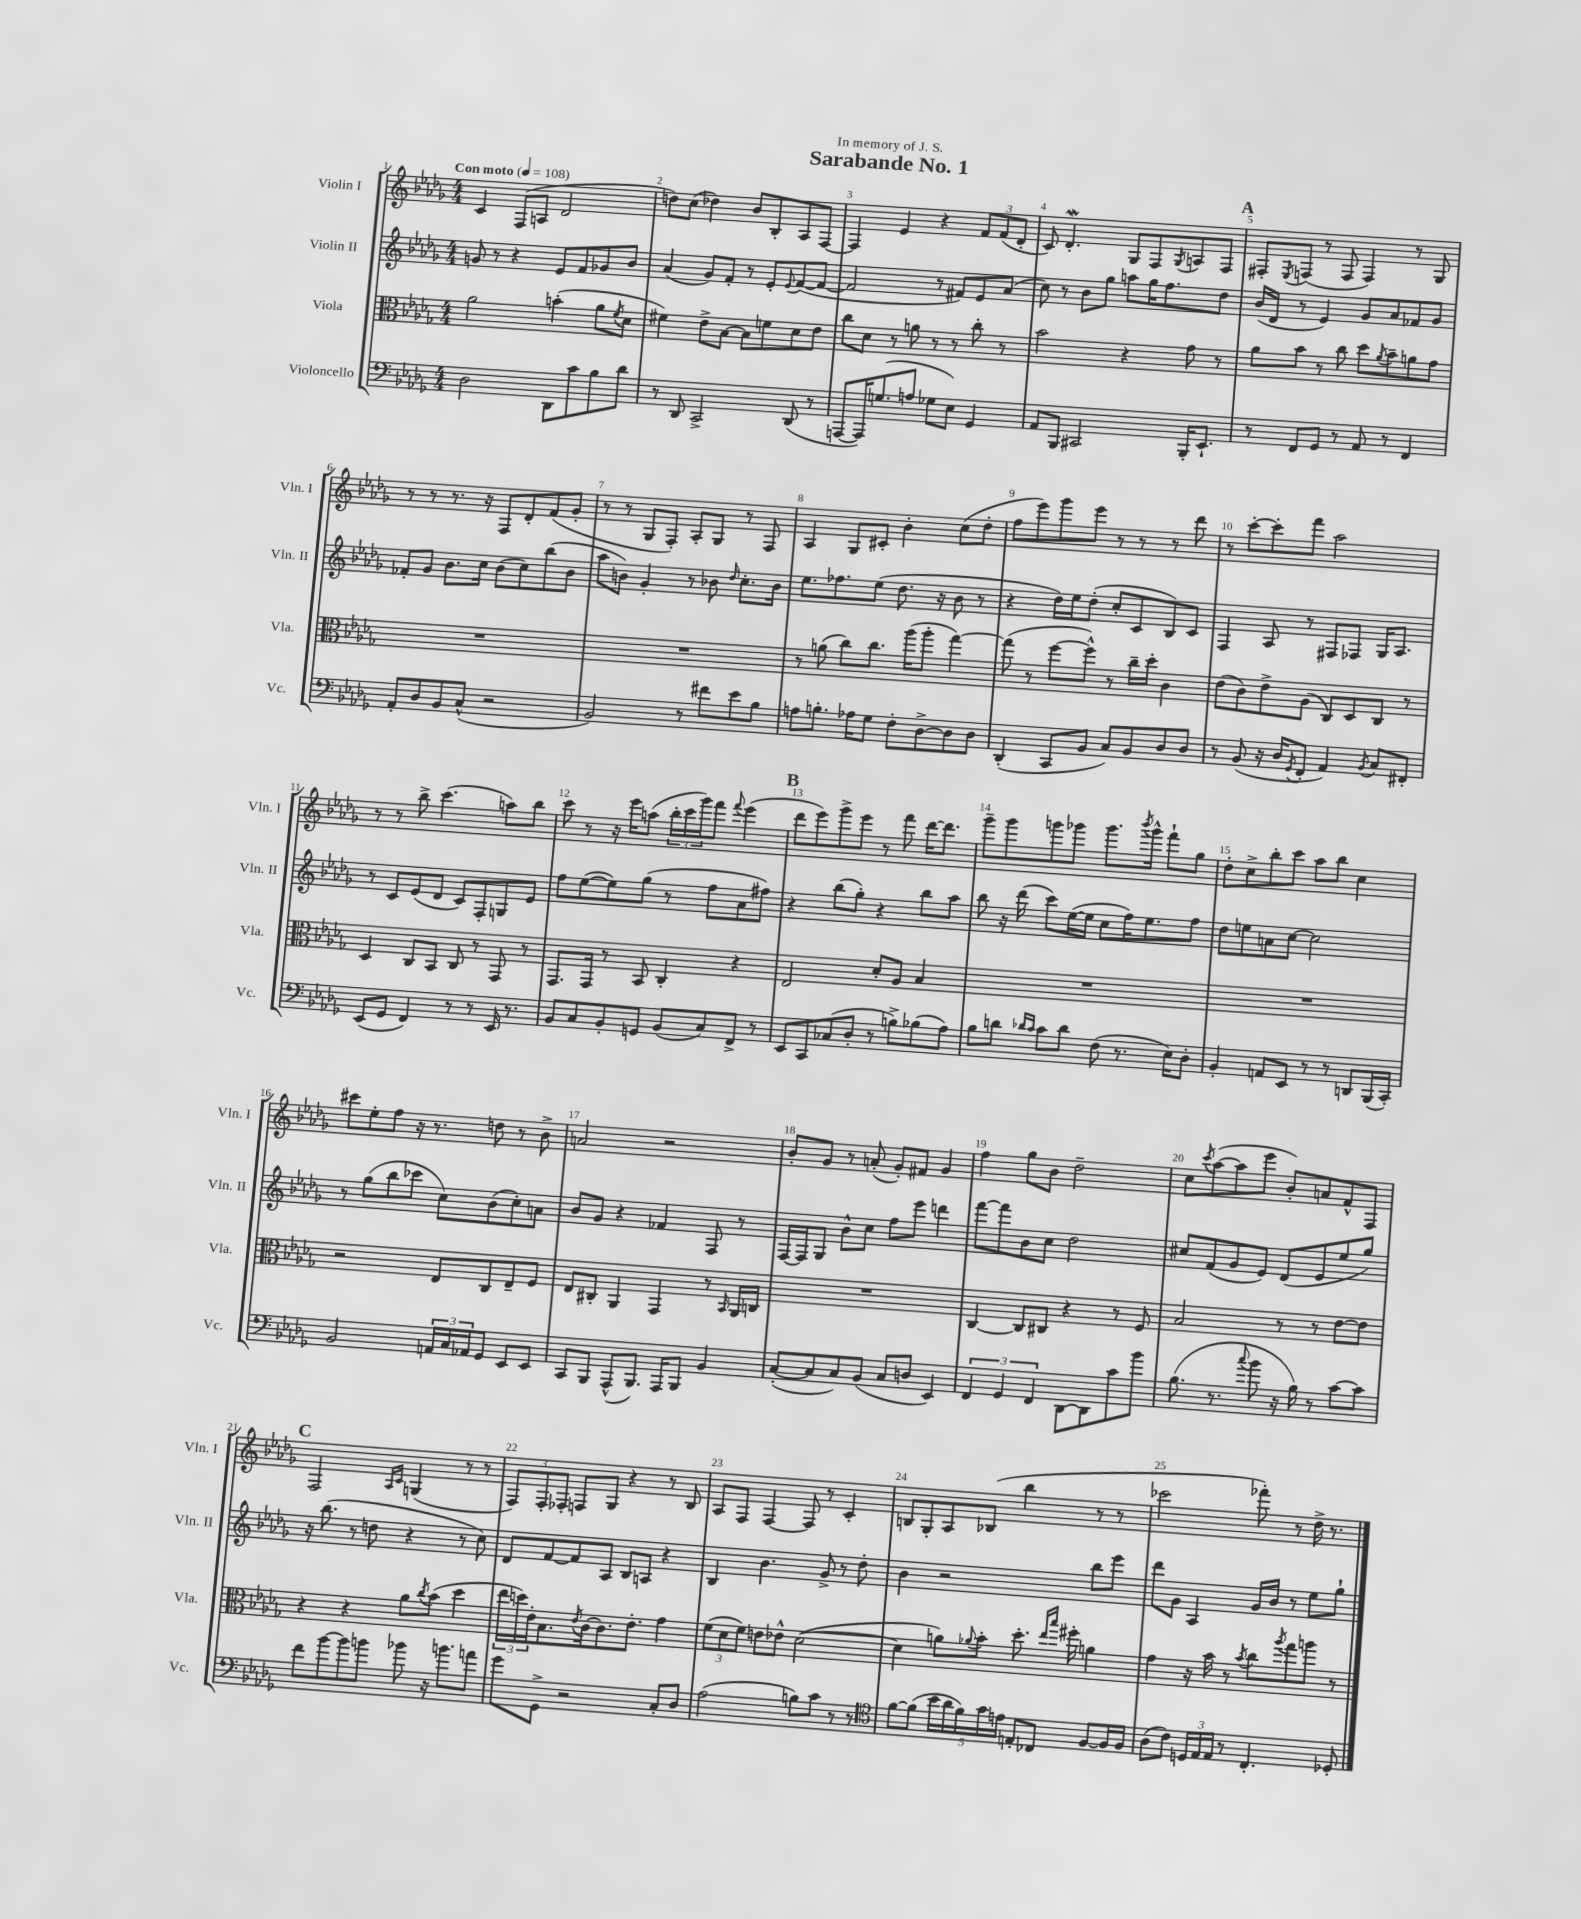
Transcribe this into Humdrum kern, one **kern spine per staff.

**kern	**kern	**kern	**kern
*staff4	*staff3	*staff2	*staff1
*clefF4	*clefC3	*clefG2	*clefG2
*k[b-e-a-d-g-]	*k[b-e-a-d-g-]	*k[b-e-a-d-g-]	*k[b-e-a-d-g-]
*M4/4	*M4/4	*M4/4	*M4/4
*MM108	*MM108	*MM108	*MM108
2D-\	2a-\	8g/	4c/
.	.	8r	.
.	.	4r	(8F/L
.	.	.	8A/J
8DD-\L	(4b'\	8e-/L	2d-/
8c\	.	8f/	.
8B-\	8a-\L	8g-/	.
.	8qf/	.	.
8d-\J	8d-\J	8b-/J	.
=	=	=	=
8r	4f#\)	(4a-/	8dd\L)
8DD-/	.	.	(8cc\J
2CC^/	8e-^\L	8g-/L)	4dd-\)
.	[8B-\J	8f'/J	.
.	8B-\]L	8r	8b-/L
.	8f\	8e-'/L	8B-'/
.	.	8qqe-/	.
(8DD-/	8d-\	([8f/	8A-/
8r	8e-\J	8f/_J	[8F/J
=	=	=	=
[8AAA/L	8cc\L	2f/]	4F/]
16AAA/]K)	8d-\J	.	.
(8.G/	.	.	.
.	8r	.	4e-/
8A/J	8a\	.	.
8G-\L	8r	8r	4r
8E-\J)	8r	8f#/L)	.
4GG-/	8cc'\	8e-/	12f/L
.	.	.	(12f/
.	8r	(8a-/J	.
.	.	.	12d-'/J
=	=	=	=
8AA-/L	2b-\	8cc\)	8c/)
8BBB-/J	.	8r	4.d-'/
2CC#/	.	8b-\L	.
.	.	8gg-\J	.
.	4r	8aa\L	8G-/L
.	.	16gg-\K	8F/
.	.	8.ff\	.
.	.	.	8qG-/
16BBB-'/LK	8g-\	.	8A/
8.EE-`/J	.	.	.
.	8r	8dd-\J	8F/J
=	=	=	=
8r	8a-\L	(16b-/LL	8F#'/L
.	.	16d-/JJ	.
.	.	.	8qE-/
8FF/L	8b-\J	8r	(8F/J
8GG-/J	8r	4e-/)	8r
8r	8cc\	.	8F/
8AA-/	8dd-\L	8g-/L	4F/)
.	8qa-/	.	.
8r	8b-~\	8a-/	.
4FF/	8a\	8f-/	8r
.	8g-\J	8g-/J	8G-/
=	=	=	=
8AA-'/L	1r	8f-'/L	8r
8D-/	.	8g-/J	8r
8BB-/	.	8.b-\L	8.r
(8C^^/J	.	.	.
.	.	16cc\Jk	16r
2r	.	(8b-\L	8F/L
.	.	8cc\)	8d-'/
.	.	(8bb-\	(8f/
.	.	8b-\J	8g-'/J
=	=	=	=
2BB-/)	1r	8aa-\L	8r
.	.	8b\J)	8r
.	.	4g-'/	8G-/L
.	.	.	8F'/J)
8r	.	8r	8A-'/L
8f#\L	.	8b-\	8G-/J
.	.	16qqdd-/	.
8e-\	.	8.cc'\L	8r
8B-\J	.	.	8F/
.	.	16b-\Jk	.
=	=	=	=
8A\L	8r	8.ee-\L	4A-/
8.B'\J	(8a\	.	.
.	.	8.ff-\	.
.	8cc\L)	.	8G-/L
16A-\LK	.	.	.
8G-\J	8.cc\J	(8ee-\J	8c#'/J
8F'\L	.	8.dd-\	4b-'\
.	(16aa-\LK	.	.
[8D-^\	8aa-'\J	.	.
.	.	16r	.
8D-\]	[4gg-\)	8b-\	(8cc\L
8D-\J	.	8r	8dd-'\J
=	=	=	=
(4DD-'/	(8gg-\]	4r	8ff\L
.	8r	.	8eee-\)
8CC/L	[8ff\L	16dd-\LL)	8ggg-\
.	.	16ee-\J	.
8BB-/J	8ff^^\]J)	(8dd-'\J	8eee-\J
8C/L)	8r	8cc'/L	8r
8BB-/	16cc~\LL	8c/	8r
.	16dd-'\JJ	.	.
8D-/	4c\	8B-/)	8r
8D-/J	.	8c/J	8ddd-\
=	=	=	=
8r	(8e-\L	4F/	8r
(8BB-/	8c\)	.	[8ccc'\L
16r	8e-^\	8A-/	8ccc'\]
16D-/LK	.	.	.
8qGG-/	.	.	.
8FF'/J	(8A-\J	8r	8fff\J
4AA-/)	8C/L)	8F#/L	2aa-\
.	8D-/	8F-/J	.
8qBB-/	.	.	.
8C/L	8C/J	16G-/LK	.
.	.	8.A-/J	.
8FF#'/J	8r	.	.
=	=	=	=
(8EE-/L	4D-/	8r	8r
8GG-/J	.	8c/L	8r
4FF/)	8C/L	(8e-/	8bb-^\
.	8BB-/J	8d-/J	(4.ccc\
8r	8C/	8c/L)	.
8r	8r	8F'/	.
16EE-/	8GG-/	8G/	8aa\L)
8.r	.	.	.
.	8r	8e-/J	8bb-\J
=	=	=	=
8BB-/L	8.GG-/L	8ff\L	8ccc\
8C/	.	([8ee-\	8r
.	16GG-/Jk	.	.
8BB-'/	8r	8ee-\])	16r
.	.	.	16eee-\LK
8GG/J	8BB-/	(8gg-\J	(8aa\J
(8BB-/L	4C'/	8r	24bb-'\LL
.	.	.	24ccc\
.	.	.	24ggg-\J)
8C/)	.	8ff\L	8fff\J
.	.	.	8qqfff/
8FF^/J	4r	8a-\	(4eee-\
8r	.	8ff#\J)	.
=	=	=	=
8EE-/L	2E-/	4r	8ddd-\L
8CC/	.	.	8eee-\)
(8C-/	.	(8bb-\L	8ggg-^\
8D-'/J	.	8gg-'\J)	8eee-\J
8r	8d-'/L	4r	8r
8B^\L)	8A-/J	.	8fff\
(8B-\	4B-/	8bb-\L	[16ddd-\LK
.	.	.	8.ddd-\]J
8A-\J)	.	8aa-\J	.
=	=	=	=
8B-\L	1r	8bb-\	8ggg-~\L
8d\J	.	16r	8ggg-\
.	.	(16ddd-\	.
16qqd-/LL	.	.	.
16qqc/JJ	.	.	.
8c\L	.	8ccc\L)	8ggg\
8d-\J	.	([16ee-\L	8ggg-\J
.	.	16ee-\]JJ	.
(8F\	.	8cc\L	8.ggg-\L
8.r	.	16ff\K)	.
.	.	.	8qbbb-/
.	.	8.ee-\	16ggg-^^\Jk
.	.	.	8fff`\L
16E-\LK)	.	.	.
8D-'\J	.	8ff\J	8gg-\J
=	=	=	=
4BB-'/	1r	8dd-\L	8dd-'\L
.	.	8ee\	8cc^\
8AA/L	.	8a\	8bb-'\
8EE-/J	.	[8cc\J	8ccc\J
8r	.	2cc\]	8aa-\L
8r	.	.	8bb-\J
8DD/L	.	.	4cc\
(16BBB-/L	.	.	.
16CC'/JJ)	.	.	.
=	=	=	=
2BB-/	2r	8r	8ccc#\L
.	.	(8gg-\L	8ee-'\
.	.	8bb-\	8ff\J
.	.	8ccc-\J	16r
.	.	.	8.r
24AA/LL	8E-/L	8cc\L)	.
24C/	.	.	.
24AA-/J	.	.	.
8GG-/J	8C/	(8b-\	8dd\
8EE-/L	8E-~/	8cc'\)	8r
8EE-/J	8F/J	8a\J	8b-^\
=	=	=	=
8CC/L	8E-/L	8b-/L	2a/
8BBB-/J	8C#'/J	8g-/J	.
(8AAA-^^/L	4AA-/	4r	.
8.BBB-/J)	.	.	.
.	4GG-/	4f-/	2r
16AAA-/LK	.	.	.
8BBB-/J	.	.	.
4BB-/	8r	8F/	.
.	16qqBB-/	.	.
.	16AA-/LL	8r	.
.	16C/JJ	.	.
=	=	=	=
([8C'/L	1r	[16F/LL	8b-'/L
.	.	16F/]J	.
8C/]	.	8G-/J	8g-/J
8C/)	.	8b-^^\L	8r
(8BB-/J	.	8cc\J	(8a'/
8C/L	.	8ff\L	8g-'/L)
8D/J	.	8eee-\J	8f#/J
4EE-/)	.	4ddd\	4g-/
=	=	=	=
6FF/	[4C/	[8fff\L	4ff\
.	.	8fff\]	.
6GG-/	.	.	.
.	8C/]L	8b-\	8gg-\L
6FF/	.	.	.
.	8C#/J	8cc\J	8b-\J
[8DD-\L	4r	2dd-\	2dd-~\
8DD-\]	.	.	.
8c\	8r	.	.
8b-\J	8F/	.	.
=	=	=	=
(8.B-\	2B-/	8cc#/L	8cc\L
.	.	.	8qccc/
.	.	(8f/	([8aa-\
8.r	.	.	.
.	.	8g-/	8aa-\]
8qqcc/	.	.	.
8b-\	.	8e-/J)	8eee-\J
16r	8r	(8d-/L	8b-'/L)
16B-\)	.	.	.
8r	8r	8e-/	8a/
[8c\L	[8e-\L	8ee-/	8f^^/
8c\]J	8e-\]J	8gg-/J)	8F/J
=	=	=	=
8f\L	4r	16r	2F/
.	.	(8.bb-\	.
[8b-\	.	.	.
8b-\]	4r	8r	.
8b\J	.	8dd\	.
.	.	.	16qqA-/LL
.	.	.	16qqc/JJ
8b-\	8a-\L	4r	(4G/
.	8qcc/	.	.
16r	(8b-\J	.	.
8.b\L	.	.	.
.	4dd-\	8r	8r
8a\J	.	8cc\)	8r
=	=	=	=
8g-\L	24ee-\LL	8d-/L	12F/L)
.	24dd\)	.	.
.	24e-'\J	.	12F'/
8GG-^\J	8.B-\	[8f/	.
.	.	.	12F-'/J
2r	.	8f/]	8F/L
.	8qe-/	.	.
.	[16c\k	.	.
.	8.c\]	8A-/J	8G-/J
.	.	8B-/L	4r
.	8.e-'\J	.	.
.	.	8A/J	.
8C'/L	4g-\	4r	8r
8D-/J	.	.	8B-/
=	=	=	=
(2A-\	(12f\L	4B-/	8A-/L
.	12d-\	.	.
.	.	.	8F/J
.	12f\J)	.	.
.	8e\L	4.b-\	[4F/
.	8e-^^\J	.	.
8B\L)	([2d-\	.	8F/]
8c\J	.	8g-^/	8r
8r	.	8r	4c'/
8r	.	8dd-'\	.
=	=	=	=
*clefC4	*	*	*
[8f\L	4d-\]	4b-\	8B/L
(8f\]J	.	.	8G-'/
20b-\LL	8a\L)	2r	8A-/
20a-\	.	.	.
20f\)	.	.	.
.	8qqa-/	.	.
.	8b-'\J	.	(8B-/J
20g-\	.	.	.
20e\JJ	.	.	.
8E'/L	8.dd-'\	.	4bb-\
8C-/J	.	.	.
.	16qqee-/LL	.	.
.	16qqbb-/JJ	.	.
.	16ff#'\	.	.
[8F/L	4a\	8bb-\L	8r
16F/]L	.	8eee-\J	8r
16F/JJ	.	.	.
=	=	=	=
(8A-\L	4g-\	8ddd-\L	2ccc-\
8c\J)	.	8g-\J	.
24D/LL	16r	4A-/	.
24E-/	.	.	.
.	16b-\	.	.
24E-/JJ	.	.	.
8r	8r	.	.
.	8qb-/	.	.
4.C'/	8cc\L	16g-/LL	8fff-'\)
.	.	16b-/JJ	.
.	8qaa-/	.	.
.	8gg-\	8r	8r
.	8aa\J	8ee-\L	16dd-^\
.	.	.	8.r
8D-'/	8r	8gg-`\J	.
==	==	==	==
*-	*-	*-	*-
